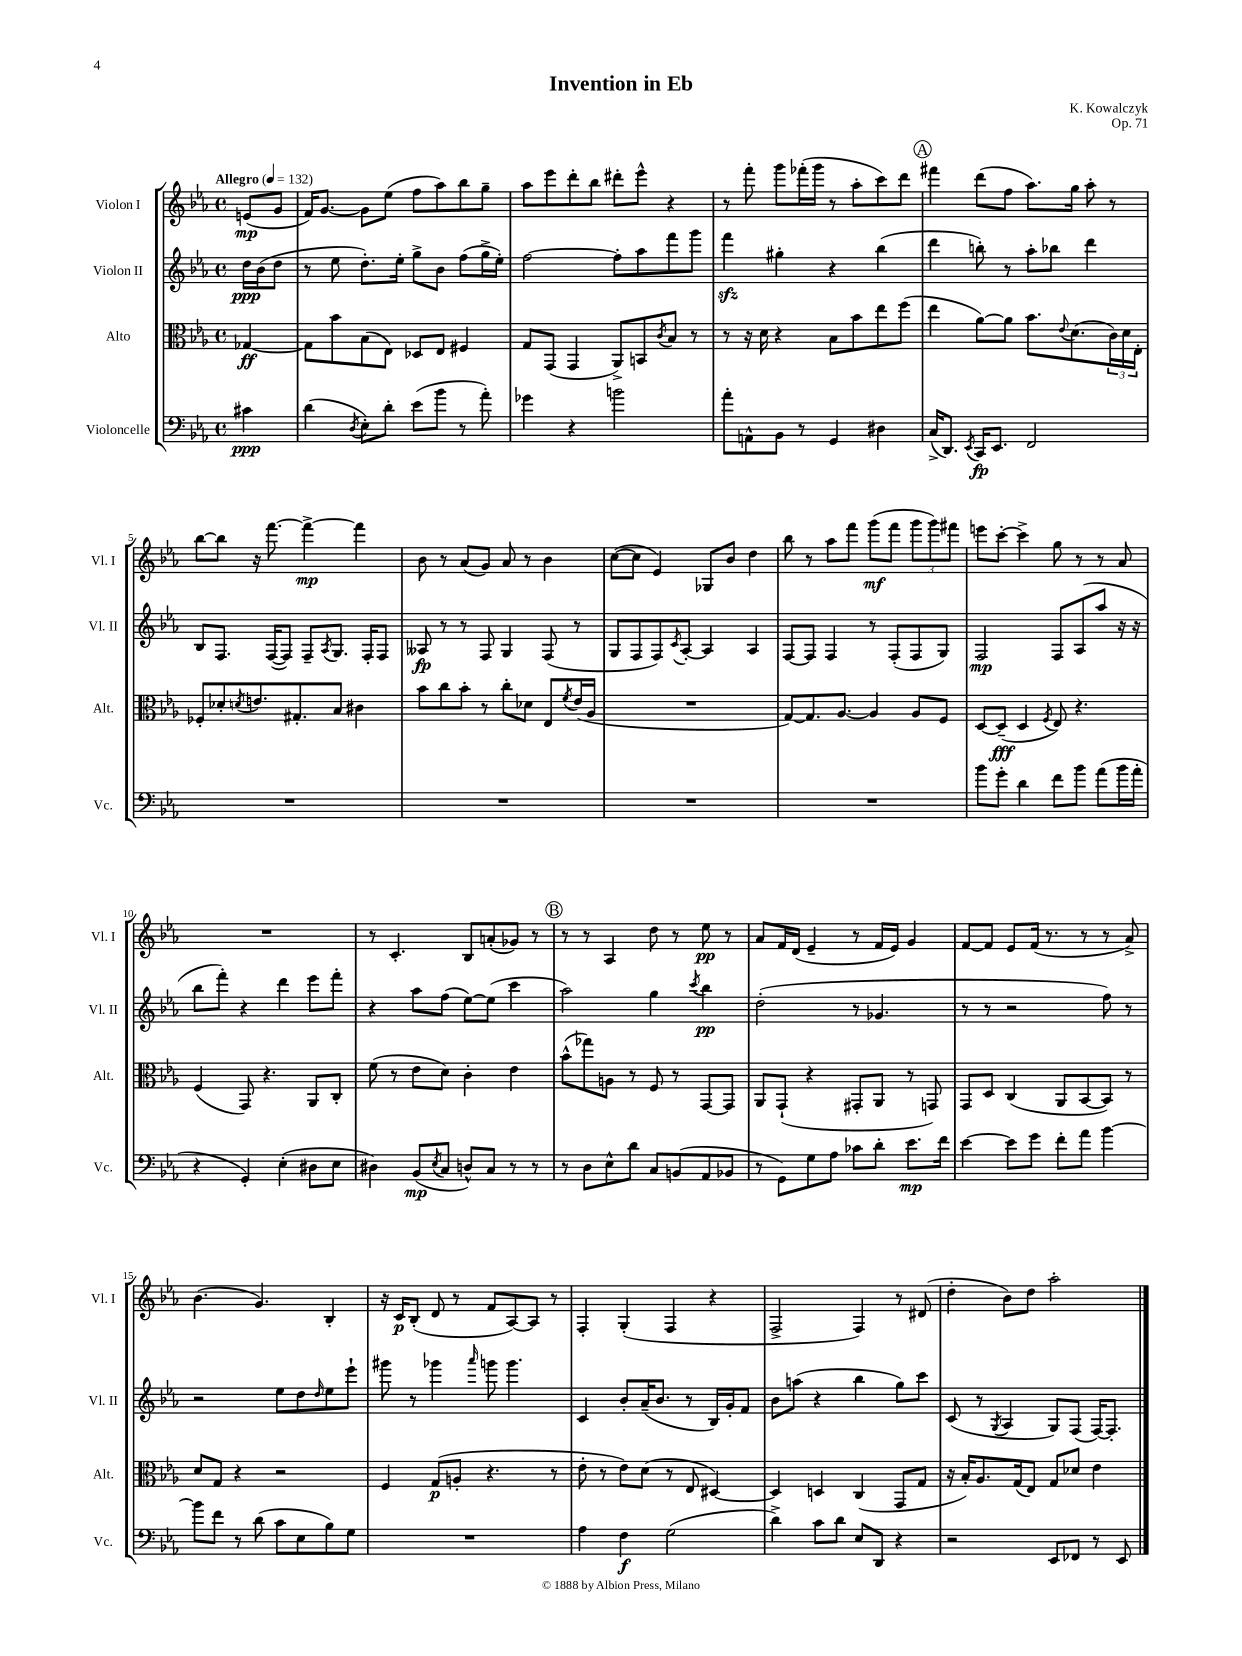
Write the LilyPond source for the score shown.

\header { title = "Invention in Eb" composer = "K. Kowalczyk" opus = "Op. 71" }
<<
\new StaffGroup <<
\new Staff = "s0" \with { instrumentName = "Violon I" shortInstrumentName = "Vl. I" } {
    \clef treble \key ees \major \defaultTimeSignature \time 4/4 \partial 4 \tempo "Allegro" 4 = 132
    e'8\mp( g'8 |
    f'16) g'8.~ g'8 ees''8( f''8 aes''8) bes''8 g''8-- |
    aes''8 ees'''8 d'''8-. bes''8 dis'''8-. ees'''8-^ r4 |
    r8 f'''8-. g'''8 fes'''16-.( g'''16 r8 aes''8-. c'''8) d'''8 |
    \mark \markup { \circle "A" } fis'''4 d'''8( f''8 aes''8.) g''16 aes''8-. r8 |
    bes''8~ bes''8 r16 f'''8.~ f'''4~->\mp f'''4 |
    bes'8 r8 aes'8( g'8) aes'8 r8 bes'4 |
    c''8~( c''8 ees'4) ges8 bes'8 d''4 |
    bes''8 r8 aes''8 f'''8 g'''8\mf( f'''8 \tuplet 3/2 { g'''8 g'''8) fis'''8 } |
    e'''8 c'''8~-. c'''4-> g''8 r8 r8 aes'8 |
    R1 |
    r8 c'4.-. bes8 a'8-.( ges'8) r8 |
    \mark \markup { \circle "B" } r8 r8 aes4 d''8 r8 ees''8\pp r8 |
    aes'8 f'16 d'16( ees'4-- r8 f'16 ees'16) g'4 |
    f'8~ f'8 ees'8 f'16( r8. r8 r8 aes'8->) |
    bes'4.( g'4.) bes4-. |
    r16 c'16\p bes8-.( d'8 r8 f'8 aes8~) aes8 r8 |
    f4-. g4-.( f4 r4 |
    f2-> f4) r8 dis'8( |
    d''4-. bes'8) d''8 aes''2-. \bar "|." |
}
\new Staff = "s1" \with { instrumentName = "Violon II" shortInstrumentName = "Vl. II" } {
    \clef treble \key ees \major \defaultTimeSignature \time 4/4 \partial 4
    d''16\ppp bes'16( d''8 |
    r8 ees''8 d''8.-.) ees''16-. g''8-> bes'8 f''8( g''16-> ees''16-.) |
    f''2~ f''8-. aes''8 f'''8 g'''8 |
    f'''4\sfz gis''4-. r4 bes''4( |
    \mark \markup { \circle "A" } d'''4 b''8-.) r8 aes''8-. bes''8 d'''4 |
    bes8 f8. f16~( f8) f8-- \acciaccatura { aes8 } g8. f16-. f8 |
    aeses8\fp r8 r8 f8 g4 f8( r8 |
    g8 f8 f8) \acciaccatura { c'8 } aes8~-. aes4 aes4 |
    f8~ f8 f4 r8 f8-.( f8 g8) |
    f2\mp f8 aes8( aes''8 r16 r16 |
    bes''8 f'''8-.) r4 d'''4 ees'''8 f'''8-. |
    r4 aes''8 f''8( ees''8~) ees''8( c'''4 |
    \mark \markup { \circle "B" } aes''2) g''4 \acciaccatura { c'''8 } bes''4\pp |
    d''2-.( r8 ges'4. |
    r8 r8 r2 f''8) r8 |
    r2 ees''8 d''8 \grace { d''16 } ees''8 ees'''8-! |
    gis'''8 r8 ges'''4 \grace { aes'''16 } g'''8 g'''4. |
    c'4 bes'8-. aes'16--( bes'8. r8 bes16) g'16-. f'8 |
    bes'8 a''8( r4 bes''4 g''8) c'''8 |
    c'8( r8 \acciaccatura { g8 } aes4 g8) f8( f16~) f8.-. \bar "|." |
}
\new Staff = "s2" \with { instrumentName = "Alto" shortInstrumentName = "Alt." } {
    \clef alto \key ees \major \defaultTimeSignature \time 4/4 \partial 4
    ges4~\ff |
    ges8 bes'8 bes8( ees8) des8 ees8 fis4 |
    g8 g,8( g,4 aes,8->) b,8 \acciaccatura { c'8 } bes8 r8 |
    r8 r16 d'16 r4 bes8 bes'8 ees''8 f''8( |
    \mark \markup { \circle "A" } ees''4 aes'8~) aes'8 bes'8. \appoggiatura { ees'8 } d'8.( \tuplet 3/2 { c'16) d'16 ees16-. } |
    fes8-. des'8-. \acciaccatura { d'8 } e'8. gis8.-. bes8 cis'4 |
    bes'8 c''8 bes'8-. r8 c''8-. des'8 ees8 \acciaccatura { f'8 } ees'16( aes16 |
    R1 |
    g8~) g8. aes8.~ aes4 aes8 f8 |
    d8~ d8--\fff( d4 \acciaccatura { f8 } ees8) r4. |
    f4( g,8) r4. aes,8 c8-. |
    f'8( r8 ees'8 d'8) c'4-. ees'4 |
    \mark \markup { \circle "B" } bes'8-^( ges''8) a8 r8 f8 r8 g,8~ g,8 |
    aes,8 g,8-!( r4 gis,8-. aes,8 r8 g,8) |
    g,8 d8 c4( aes,8 bes,8~ bes,8) r8 |
    d'8 g8 r4 r2 |
    f4 g8\p( a8-. r4. r8 |
    ees'8-. r8 ees'8) d'8( r8 ees8 dis4~) |
    dis4 d4 c4( g,8 g8 |
    r16 bes16-.) aes8. g16( ees8) g8 des'8 ees'4 \bar "|." |
}
\new Staff = "s3" \with { instrumentName = "Violoncelle" shortInstrumentName = "Vc." } {
    \clef bass \key ees \major \defaultTimeSignature \time 4/4 \partial 4
    cis'4\ppp |
    d'4( \acciaccatura { d8 } ees8-.) d'8-. ees'8( bes'8 r8 aes'8-.) |
    ges'4 r4 b'2 |
    aes'8-. a,8-^ bes,8 r8 g,4 dis4 |
    \mark \markup { \circle "A" } c16->( d,8.) \acciaccatura { ees,8 } c,16\fp ees,8. f,2 |
    R1 |
    R1 |
    R1 |
    R1 |
    bes'8 g'8-. d'4 f'8 bes'8 aes'8( bes'16 aes'16-. |
    r4 g,4-.) ees4-.( dis8 ees8 |
    dis4) bes,8\mp( \acciaccatura { ees8 } c8 d8-^) c8 r8 r8 |
    \mark \markup { \circle "B" } r8 d8 ees8-^ d'8 c8 b,8( aes,8 bes,8 |
    r8 g,8) g8 aes8 ces'8 d'8-. ees'8.\mp f'16 |
    ees'4~ ees'8 g'8 f'8-. aes'8 bes'4~ |
    bes'8 f'8 r8 d'8( c'8 ees8 bes8) g8 |
    R1 |
    aes4 f4\f g2( |
    d'4->) c'8 d'8 ees8 d,8 r4 |
    r2 ees,8 fes,8 r8 ees,8 \bar "|." |
}
>>
>>
